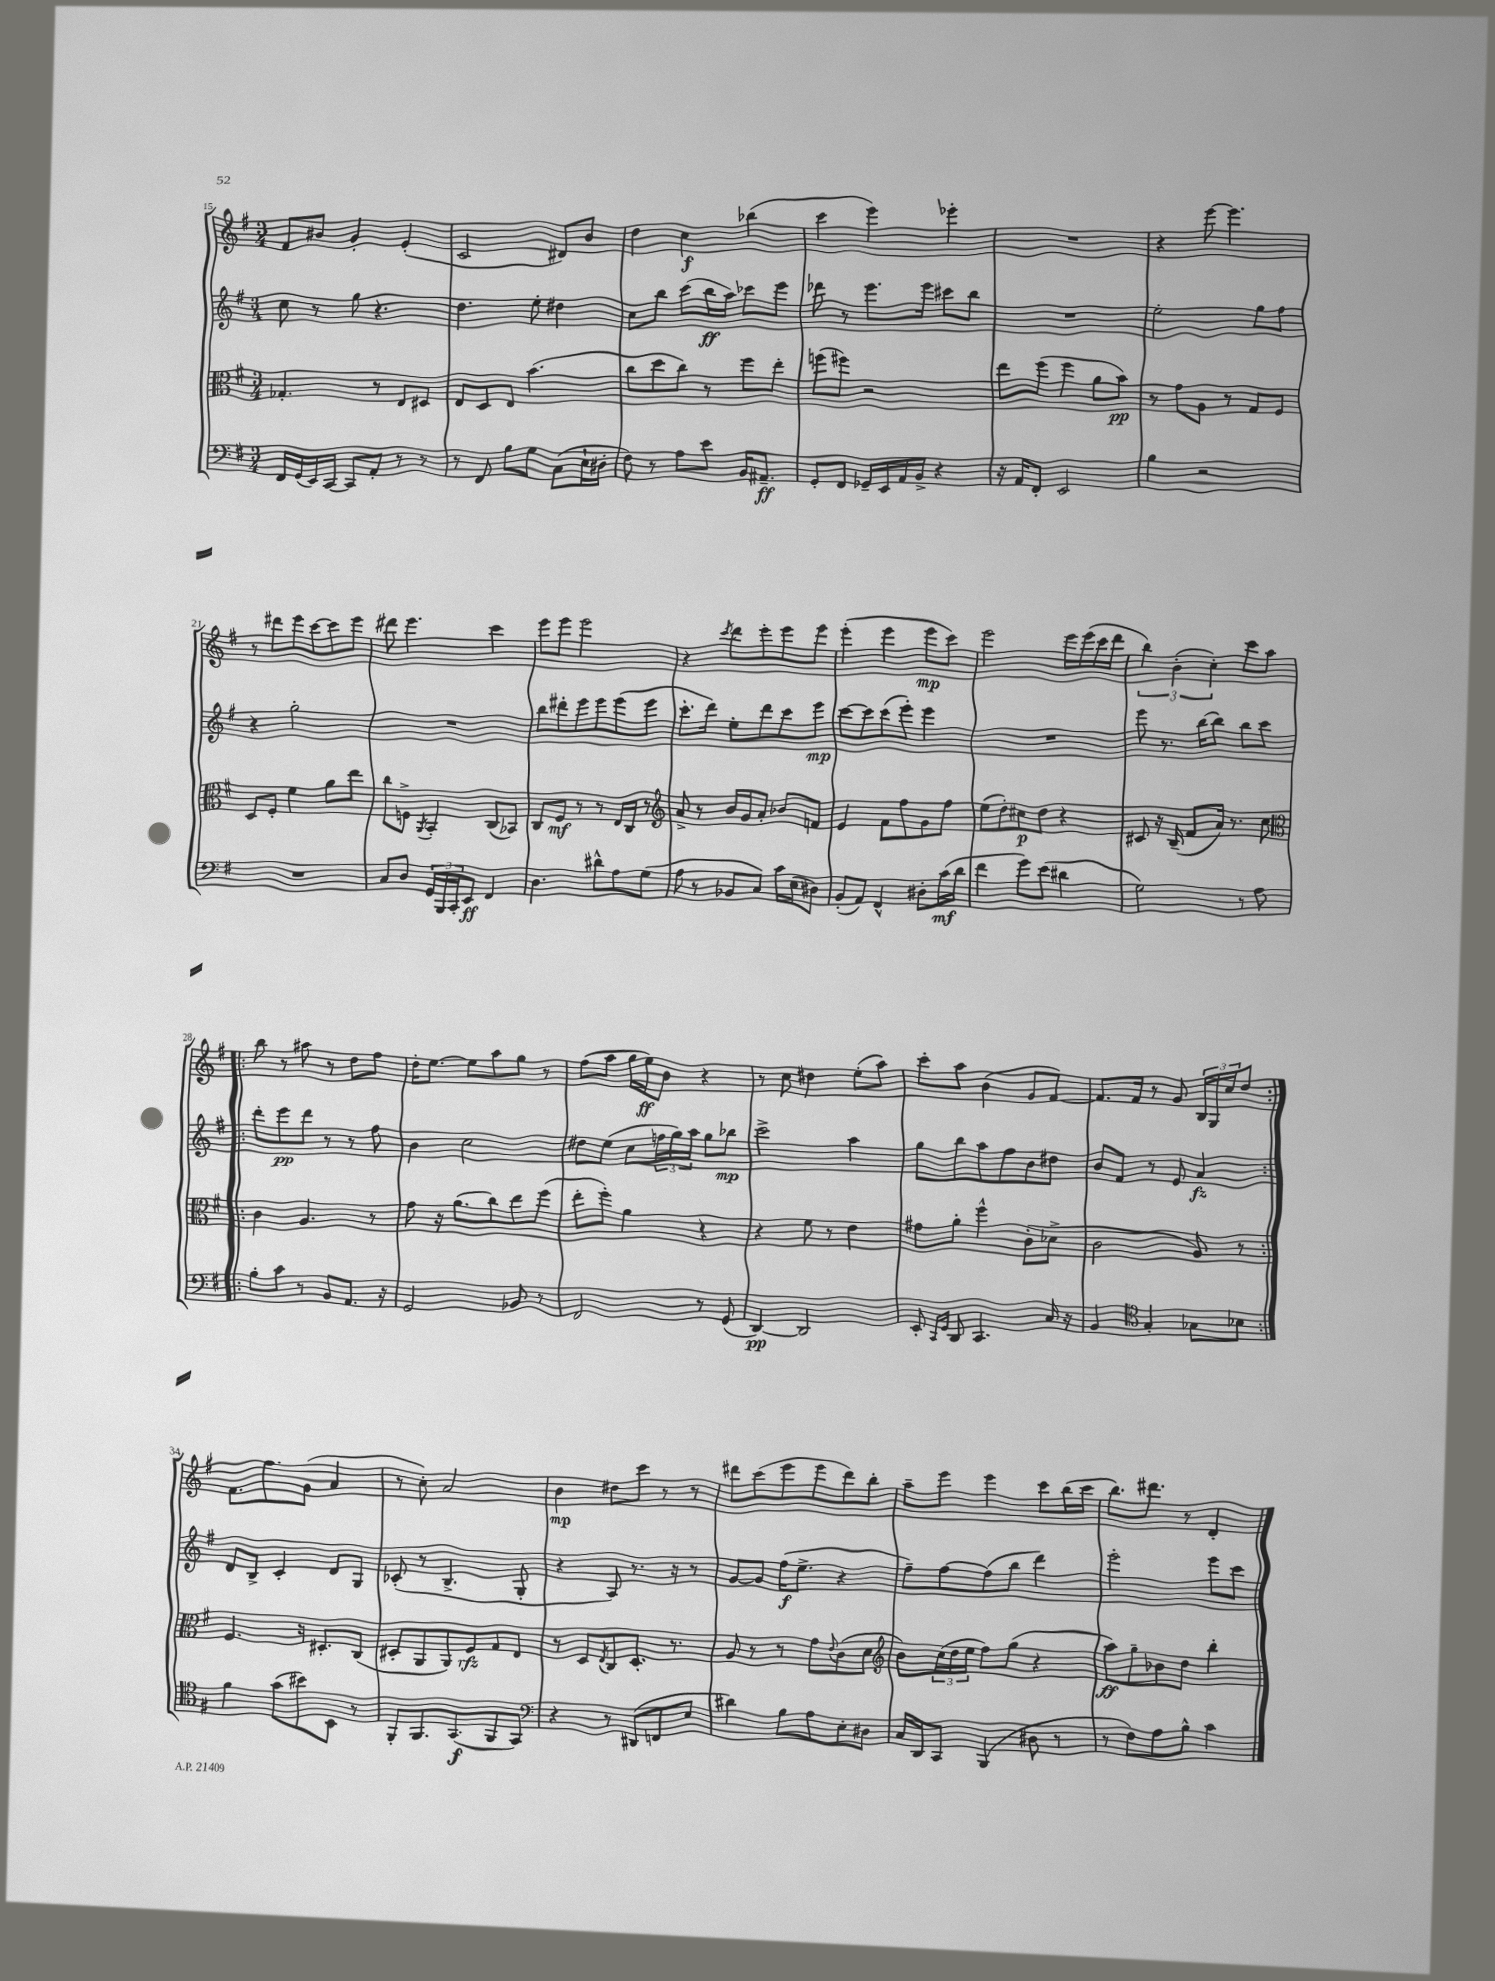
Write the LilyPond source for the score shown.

<<
\new StaffGroup <<
\new Staff = "s0" {
    \clef treble \key g \major \numericTimeSignature \time 3/4
    fis'8 bis'8 g'4-. e'4-.( |
    c'2 dis'8) b'8 |
    d''4 c''4\f bes''4( |
    c'''4 e'''4) ees'''4-. |
    R2. |
    r4 e'''8~ e'''4. |
    r8 dis'''8 e'''8 c'''8~ c'''8 e'''8 |
    dis'''8 e'''4. c'''4 |
    e'''8 e'''8 e'''2 |
    r4 \acciaccatura { c'''8 } d'''8 e'''8-. e'''8 e'''8 |
    e'''4-.( e'''4 e'''8\mp c'''8) |
    e'''2 e'''16 e'''16( c'''16 d'''16 |
    \tuplet 3/2 { b''4) b'4-.( c''4-.) } c'''8 a''8 |
    \repeat volta 2 { b''8 r8 ais''8 r8 d''8 fis''8 |
    d''16-. e''8.~ e''8 a''8 g''8 r8 |
    fis''8( a''8 g''16 e''16\ff) b'8 r4 |
    r8 c''8 dis''4 e''8-.( a''8) |
    c'''8-. a''8 b'4( g'8 fis'8~) |
    fis'8. fis'16 r8 g'8 \tuplet 3/2 { b16 g16 c''16 } d''8 | }
    fis'8. fis''8. g'8( a'4 |
    r8 c''8-.) a'2 |
    b'4\mp dis''8 c'''8 r8 r8 |
    dis'''8 c'''8( e'''8 e'''8 dis'''8) b''8-. |
    a''8-- e'''8 e'''4 c'''8 b''16( c'''16 |
    b''8.) dis'''8. r8 d'4-. \bar "|." |
}
\new Staff = "s1" {
    \clef treble \key g \major \numericTimeSignature \time 3/4
    c''8 r8 g''8 r4. |
    d''4. e''8-. dis''4 |
    c''8 b''8 c'''8( b''16\ff a''16) ces'''8 e'''8 |
    des'''8 r8 e'''8. e'''16 cis'''8 b''8 |
    R2. |
    e''2-. g''8 fis''8 |
    r4 g''2-. |
    R2. |
    b''8 dis'''8-. e'''8 e'''8 e'''8( e'''8 |
    c'''8.-. d'''16) e''8-. d'''8 c'''8 e'''8\mp |
    c'''8~ c'''8 c'''8( e'''8-.) e'''4 |
    R2. |
    e'''8 r8. b''16~ b''8 b''8 c'''8 |
    \repeat volta 2 { d'''8-. e'''8\pp d'''8 r8 r8 fis''8 |
    b'4 c''2 |
    dis''8 e''8( c''8 \tuplet 3/2 { f''16 g''16) a''16 } g''8 bes''8\mp |
    c'''2-> a''4 |
    g''8 b''8 a''8 fis''8 b'8 dis''8 |
    b'8 fis'8 r8 e'8 a'4\fz | }
    d'8 b8-> c'4-. d'8 g8 |
    ces'8-.( r8 b4.-> g8-. |
    r4 a8) r8. r16 r8 |
    g'8~ g'8 fis''16\f( e''8.-> r4 |
    fis''8--) fis''8~ fis''8( b''8 d'''4) |
    e'''2-. e'''8 c'''8 \bar "|." |
}
\new Staff = "s2" {
    \clef alto \key g \major \numericTimeSignature \time 3/4
    ges4.-. r8 e8 dis8 |
    e8 d8 e8 b'4.( |
    c''8 d''8 c''8) r8 fis''8 e''8-. |
    f''8( fis''8) r2 |
    e''8 fis''8( fis''4 a'8 b'8\pp) |
    r8 g'8 a8 r8 g8 fis8 |
    d8 fis8-. fis'4 a'8 e''8 |
    c''8 f8-> \acciaccatura { a,8 } b,4-. c8( bes,8) |
    c8 fis8\mf r8 r8 e16 c16 r8 |
    \clef treble a'8-> r8 b'16 g'16 a'8-. bes'8 f'8 |
    e'4 fis'8 fis''8 g'8 fis''8 |
    e''8( d''8-.) cis''8\p d''8 r4 |
    cis'8 r16 b16--( fis'8 a'16) r8. c''8 |
    \repeat volta 2 { \clef alto c'4 a4. r8 |
    g'8 r16 a'8.( c''8) e''8 fis''8( |
    e''8-. fis''8-.) a'4 r4 |
    r4 fis'8 r8 e'4 |
    gis'8 a'8-. fis''4-^ c'8-.( des'8-> |
    c'2 a8) r8 | }
    fis4. r16 dis8.-. c8( |
    dis8-. a,8 a,8) fis8\rfz g8 e8 |
    r8 d8 \acciaccatura { e8 } c8 d8.-. r8. |
    a8 r8 r8 g'8 \appoggiatura { e'8 } c'8( d'8 |
    \clef treble b'8) \tuplet 3/2 { c''16( d''16 e''16 } fis''8) g''8( r4 |
    a''8\ff) g''8-- bes'8 d''8 b''4-. \bar "|." |
}
\new Staff = "s3" {
    \clef bass \key g \major \numericTimeSignature \time 3/4
    fis,16 g,16( e,16) c,16~ c,8 a,8-. r8 r8 |
    r8 fis,8 b8 g8 c8( e16-! dis16-. |
    fis8) r8 a8 e'8 b,16 ais,8.--\ff |
    g,8-. fis,8 ges,16-- e,16 a,16 b,16-> r4 |
    r16 a,16 fis,8-. e,2 |
    b4 r2 |
    R2. |
    c8 d8 \tuplet 3/2 { g,16 b,,16 c,16-. } e,8\ff fis,4 |
    d4. dis'8-^ a8 g8( |
    a8 r8 bes,8 c8) c'16 e16( dis8) |
    b,8-.( a,8) fis,4-^ dis8-. c'16\mf( d'16 |
    fis'4 g'8) e'8( dis'4 |
    g2) r8 a8 |
    \repeat volta 2 { b8-. c'8 r8 b,8 a,8. r16 |
    g,2 bes,8 r8 |
    fis,2 r8 g,8( |
    d,4~\pp) d,2 |
    e,8-. \grace { c,16 g,16 } d,8 c,4. c16 r16 |
    b,4 \clef tenor g4-. ges8 bes8 | }
    fis'4 g'8( bis'8) b,8 r8 |
    fis,8-. fis,8. g,8.\f( fis,8 g,8) |
    \clef bass r4 r8 dis,8( f,8 e8 |
    dis'4) b8 a8 e8-. dis8 |
    c16 d,16 c,8 b,,4( dis8 r8 |
    r8 fis8) a8 b8-^ c'4 \bar "|." |
}
>>
>>
\layout { \context { \Score currentBarNumber = #15 } }
